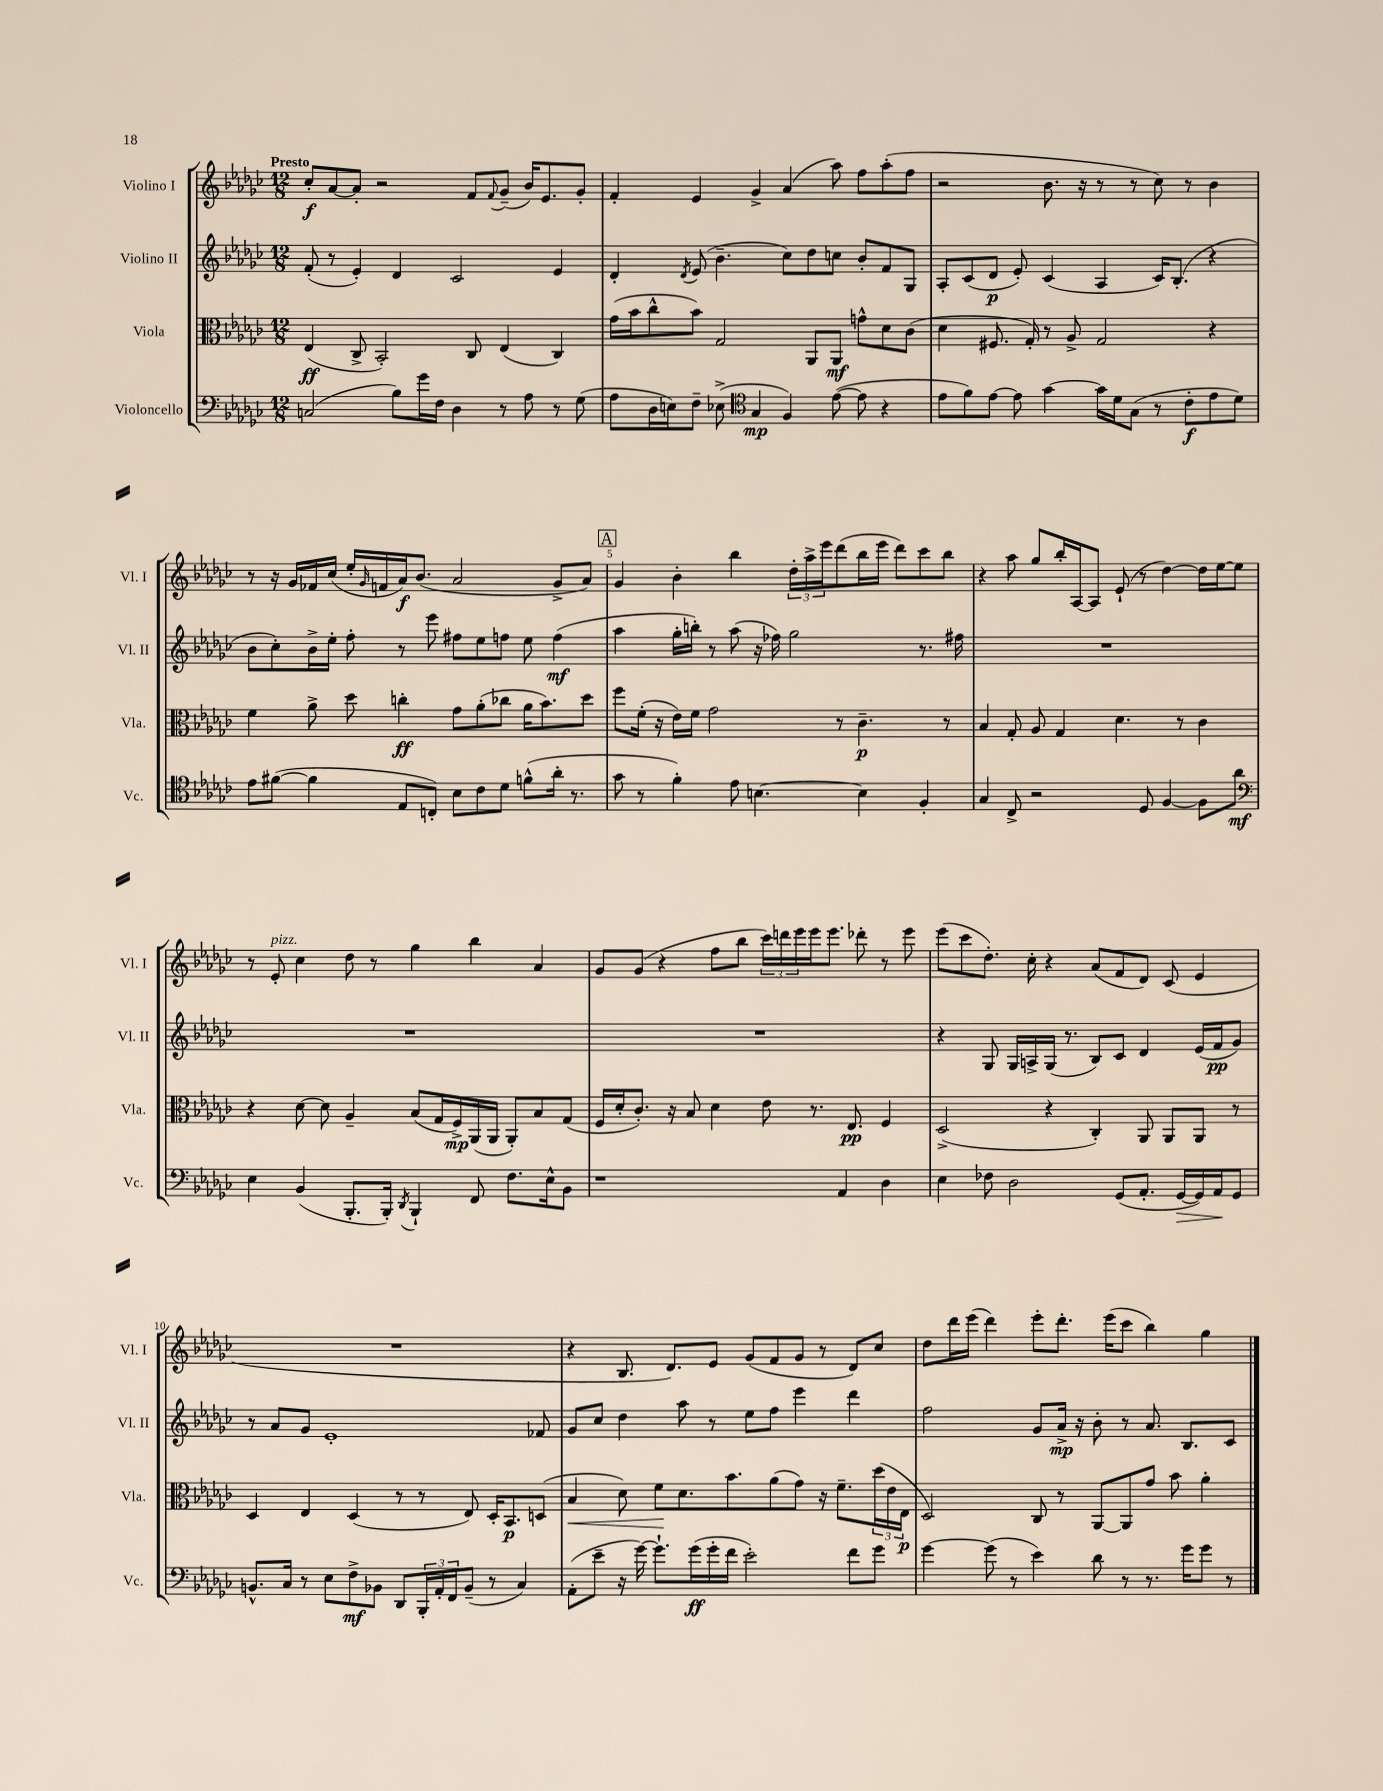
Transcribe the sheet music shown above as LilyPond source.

<<
\new StaffGroup <<
\new Staff = "s0" \with { instrumentName = "Violino I" shortInstrumentName = "Vl. I" } {
    \clef treble \key ges \major \numericTimeSignature \time 12/8 \tempo "Presto"
    ces''8-.\f aes'8~ aes'8-. r2 f'8 \appoggiatura { f'8 } ges'8--( bes'16) ees'8. ges'8-. |
    f'4-. ees'4 ges'4-> aes'4( aes''8) f''8 aes''8-.( f''8 |
    r2 bes'8. r16 r8 r8 ces''8) r8 bes'4 |
    r8 r16 ges'16 fes'16 ces''16( ees''16-. \grace { ges'16 } f'16 aes'16\f) bes'8.( aes'2 ges'8-> aes'8) |
    \mark \markup { \box "A" } ges'4 bes'4-. bes''4 \tuplet 3/2 { des''16-. aes''16-> ees'''16 } des'''8( bes''16 ees'''16 des'''8) ces'''8 bes''8 |
    r4 aes''8 ges''8 bes''16-. aes16~ aes8 ees'8-!( r8 des''4~) des''16 ees''16~ ees''8 |
    r8 ees'8-.^\markup { \italic "pizz." } ces''4 des''8 r8 ges''4 bes''4 aes'4 |
    ges'8 ges'8( r4 f''8 bes''8 \tuplet 3/2 { ces'''16) d'''16 ees'''16 } ees'''16 ees'''8. des'''8-. r8 ees'''8 |
    ees'''8( ces'''8 des''8.-.) ces''16-. r4 aes'8( f'8 des'8) ces'8( ees'4 |
    R1. |
    r4 bes8. des'8.) ees'8 ges'8( f'8 ges'8 r8 des'8) ces''8 |
    des''8 des'''16 ees'''16( des'''4) ees'''8-. des'''8.-. ees'''16( ces'''8 bes''4) ges''4 \bar "|." |
}
\new Staff = "s1" \with { instrumentName = "Violino II" shortInstrumentName = "Vl. II" } {
    \clef treble \key ges \major \numericTimeSignature \time 12/8
    f'8-.( r8 ees'4-.) des'4 ces'2 ees'4 |
    des'4-. \acciaccatura { des'8 } ees'8( bes'4.-- ces''8) des''8 c''8 bes'8-. f'8 ges8 |
    aes8-. ces'8( des'8\p ees'8-.) ces'4( aes4 ces'16) bes8.-.( r4 |
    bes'8 ces''8-.) bes'16-> ees''16-. f''8-. r8 ees'''8 fis''8 ees''8 f''8 ees''8 f''4\mf( |
    \mark \markup { \box "A" } aes''4 ges''16-. b''16-.) r8 aes''8( r16 fes''16) ges''2 r8. fis''16 |
    R1. |
    R1. |
    R1. |
    r4 ges8 ges16 a16-> ges16( r8. bes8) ces'8 des'4 ees'16( f'16\pp ges'8) |
    r8 aes'8 ges'8 ees'1-. fes'8 |
    ges'8 ces''8 des''4 aes''8 r8 ees''8 f''8 ees'''4 des'''4 |
    f''2 ges'8 aes'16->\mp r16 bes'8-. r8 aes'8. bes8. ces'8 \bar "|." |
}
\new Staff = "s2" \with { instrumentName = "Viola" shortInstrumentName = "Vla." } {
    \clef alto \key ges \major \numericTimeSignature \time 12/8
    ees4\ff( ces8-> bes,2-.) ces8 ees4( ces4) |
    ges'16( bes'16 ces''8-^ bes'8) ges2 aes,8 aes,8\mf g'8-^ des'8 ces'8( |
    des'4 fis8. ges16-.) r8 aes8-> ges2 r4 |
    f'4 aes'8-> des''8 c''4-.\ff ges'8 aes'8-.( ces''8 aes'16 bes'8.) des''8 |
    \mark \markup { \box "A" } f''8 f'16-.( r16 ees'16) f'16 ges'2 r8 ces'4.--\p r8 |
    bes4 ges8-. aes8 ges4 des'4. r8 ces'4 |
    r4 des'8~ des'8 aes4-- bes8( ges16 f16->\mp) aes,16( aes,16 aes,8-.) bes8 ges8( |
    f16 des'16-. ces'8.-.) r16 bes8 des'4 ees'8 r8. ees8.\pp f4 |
    des2->( r4 ces4-.) aes,8 aes,8 aes,8 r8 |
    des4 ees4 des4( r8 r8 ees8) des16-. bes,8.\p d8( |
    bes4\< des'8) f'8\! des'8. bes'8. aes'8( ges'8) r16 f'8.-- \tuplet 3/2 { des''16( ees'16 ees16\p } |
    des2) ces8 r8 aes,8~ aes,8 ges'8 bes'8 aes'4-. \bar "|." |
}
\new Staff = "s3" \with { instrumentName = "Violoncello" shortInstrumentName = "Vc." } {
    \clef bass \key ges \major \numericTimeSignature \time 12/8
    c2( bes8) ges'16 f16 des4 r8 aes8 r8 ges8( |
    aes8 des16 e16) f8-- ees8->( \clef tenor ges4\mp f4) ees'8~( ees'8 r4 |
    ees'8 f'8) ees'8~ ees'8 ges'4~ ges'16 des'16 ges8( r8 ces'8-.\f ees'8 des'8) |
    ees'8 fis'8~( fis'4 ees8 c8-.) bes8 ces'8 des'8 f'8-^( aes'16-. r8. |
    \mark \markup { \box "A" } ges'8 r8 f'4-.) ees'8 b4.~ b4 f4-. |
    ges4 ces8-> r2 des8 f4~ f8 aes'8\mf |
    \clef bass ees4 bes,4( bes,,8.-. bes,,16-.) \acciaccatura { des,8 } bes,,4-! f,8 f8. ees16-^ bes,8 |
    r1 aes,4 des4 |
    ees4 fes8 des2 ges,8( aes,8.-. ges,16~\> ges,16) aes,16\! ges,8 |
    b,8.-^ ces16 r8 ees8 f8->\mf bes,8 des,8 \tuplet 3/2 { bes,,16-. aes,16-. f,16 } bes,8--( r8 ces4) |
    aes,8-.( ees'8-- r16 ges'16~) ges'8.-! ges'16\ff( ges'16-. f'16 ees'2-.) f'8 ges'8 |
    ges'4~ ges'8( r8 ees'4) des'8 r8 r8. ges'16 ges'8 r8 \bar "|." |
}
>>
>>
\layout { \context { \Score \override BarNumber.break-visibility = ##(#f #t #t) barNumberVisibility = #(every-nth-bar-number-visible 5) } }
